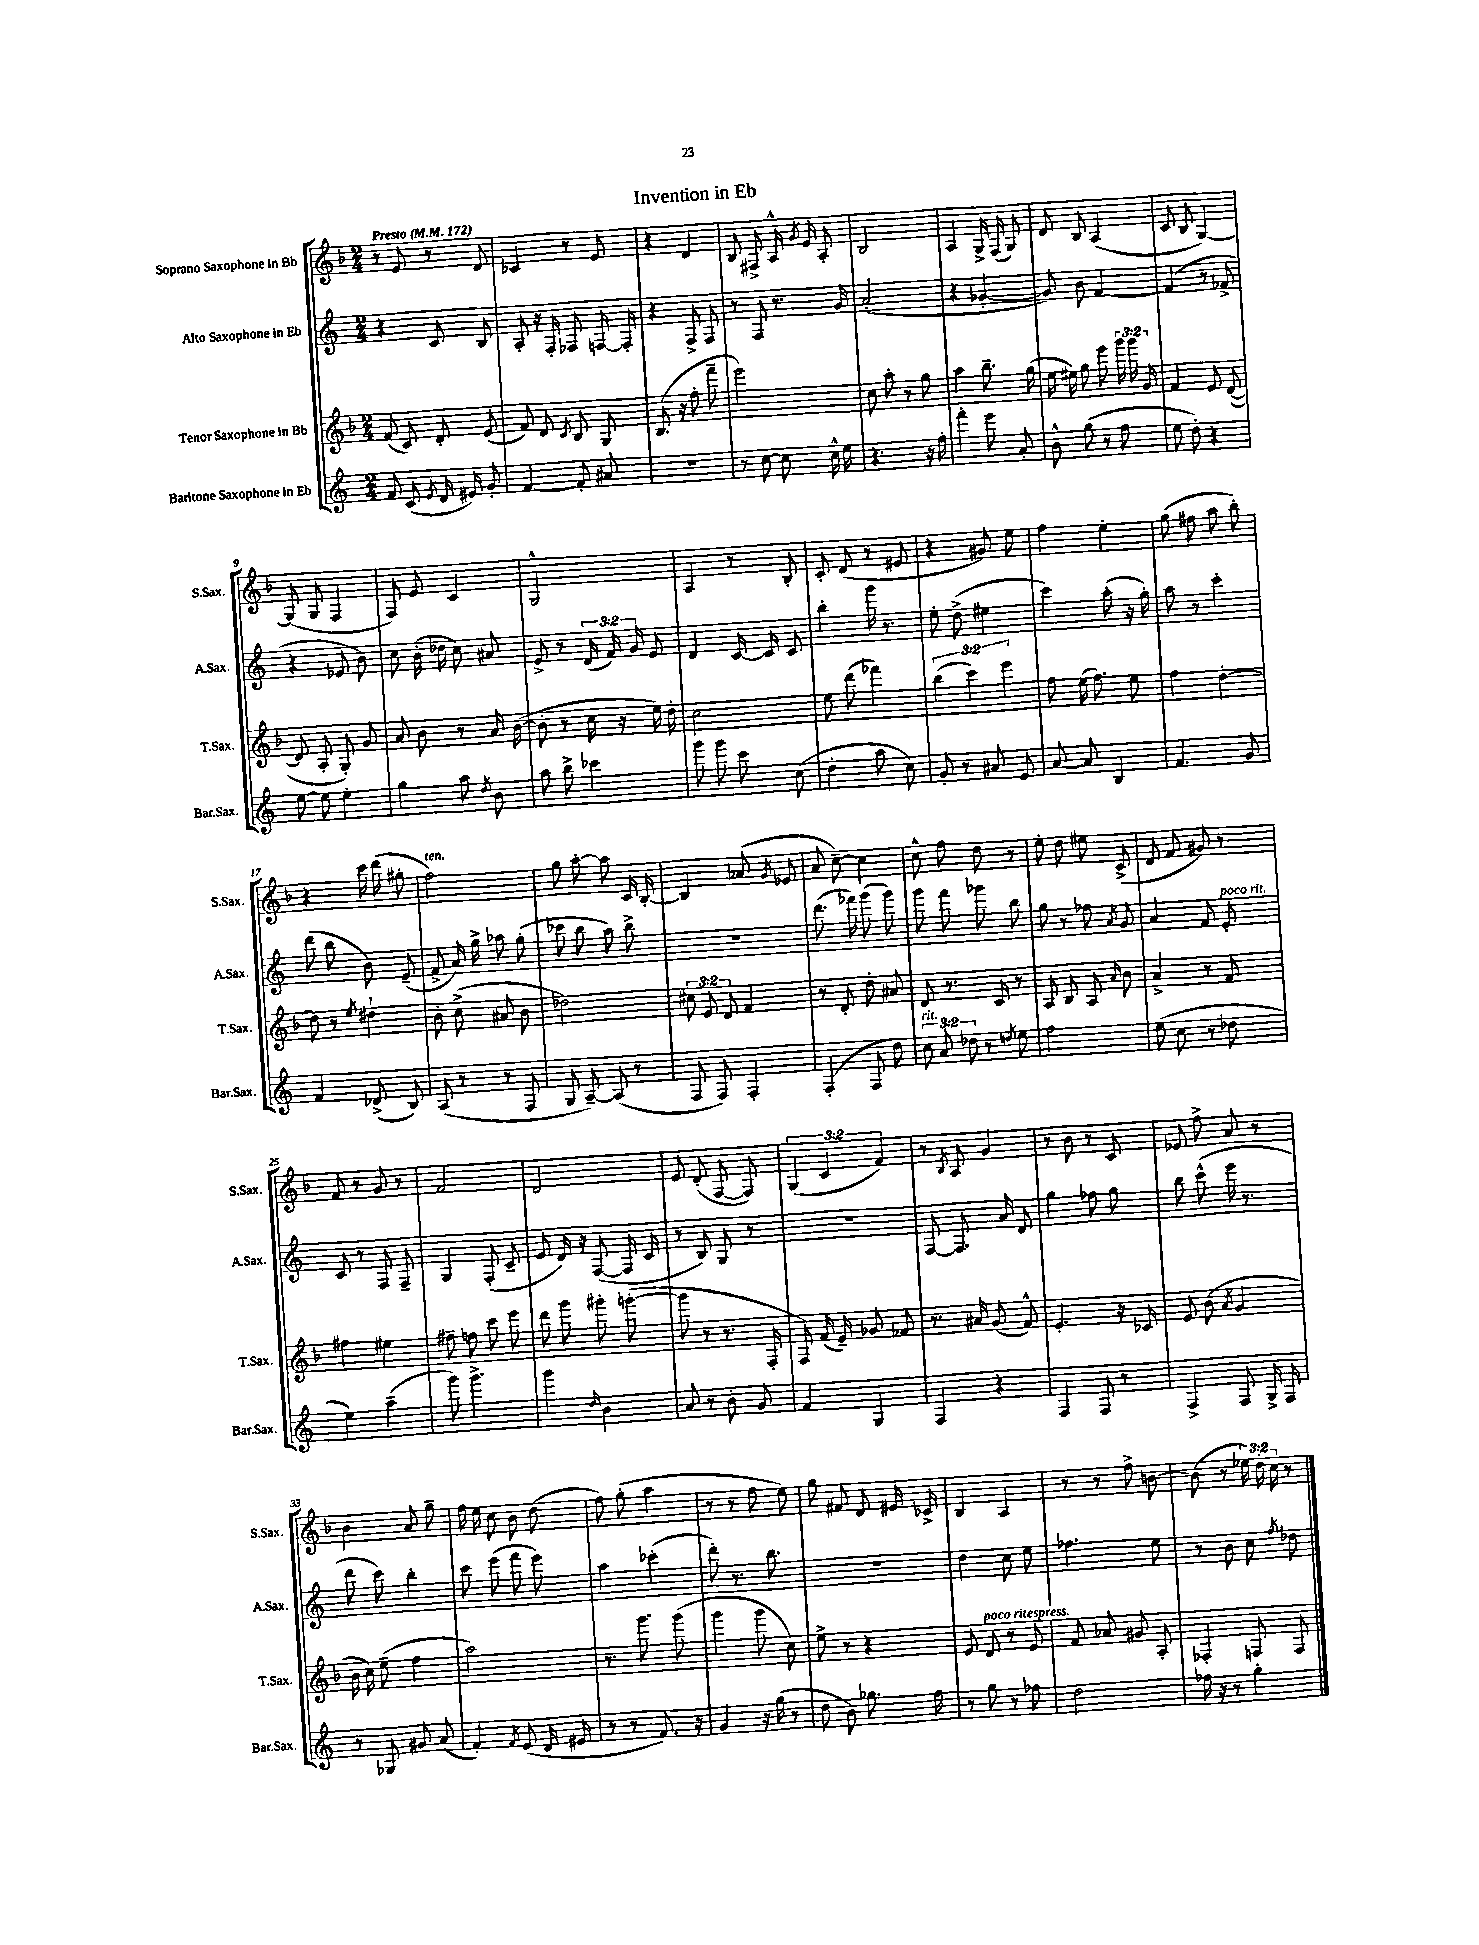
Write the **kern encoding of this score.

**kern	**kern	**kern	**kern
*staff4	*staff3	*staff2	*staff1
*clefG2	*clefG2	*clefG2	*clefG2
*k[]	*k[b-]	*k[]	*k[b-]
*M2/4	*M2/4	*M2/4	*M2/4
*MM172	*MM172	*MM172	*MM172
8f	(8f	4r	8r
(8c	8c)	.	8e
8qe	.	.	.
16d	8d'	8c	8r
16e#)	.	.	.
8g'	(8e	8B	8d
=	=	=	=
[4f	8f)	8A'	4c-
.	8d	16r	.
.	.	16F'	.
.	8qc	.	.
8f']	8B-	8F-	8r
8a#	8G	[16F	8e
.	.	16F']	.
=	=	=	=
2r	(8.B-	4r	4r
.	16r	.	.
.	8ff'	8F^	4d
.	8fff~	8F	.
=	=	=	=
8r	2eee)	8r	8B-
[8cc	.	8F	8F#^
8cc]	.	8.r	16A^^
.	.	.	8qg
.	.	.	16e
16cc^^	.	.	8A'
16ee	.	16g	.
=	=	=	=
4.r	8cc	(2a'	2B-
.	8aa'	.	.
.	8r	.	.
16r	8gg	.	.
16ff'	.	.	.
=	=	=	=
4fff'	4aa	4r	4A
8eee	8.bb-~	[4g-'	16G^
.	.	.	(16F
8a'	.	.	8G)
.	(16gg	.	.
=	=	=	=
8b^^	16ee	8g-])	8d
.	16ee#)	.	.
(8gg	8gg	8b	8B-
8r	8eee	[4f	(4A
8ff	24ggg	.	.
.	24ggg	.	.
.	24g	.	.
=	=	=	=
8ee	4f	(4f]	8c
8dd')	.	.	8B-
4r	8e	8r	[4G)
.	([8d	8f-^	.
=	=	=	=
[8ee	8d]	4r	(8G]
8ee]	8A'	.	8G
4ee'	8G')	8e-	4F
.	8g	8b)	.
=	=	=	=
4gg	8a	8cc	8F)
.	8b-	(16b'	8e
.	.	16dd-	.
8aa	8r	8cc)	4c
8qdd	.	.	.
8b	16a	8a#	.
.	([16b-	.	.
=	=	=	=
8aa	8b-']	8e^	2G^^
8bb^	8r	8r	.
4ccc-	16cc	(24d	.
.	.	24f)	.
.	16r	.	.
.	.	24g	.
.	16ee)	8e	.
.	16dd'	.	.
=	=	=	=
8ggg	2cc	4d	4A
8ggg	.	.	.
8ccc	.	[16c	8r
.	.	16c]	.
(8cc	.	8c	8B-'
=	=	=	=
4dd'	8ee	4bb'	8c'
.	(8ddd	.	(8d
8aa	4fff-)	16ggg	8r
.	.	8.r	.
8cc)	.	.	8e#
=	=	=	=
8g'	(6bb-	8ee'	4r
8r	.	(8dd^	.
.	6ccc)	.	.
8a#	.	4ee#	8g#)
.	6eee	.	.
8e	.	.	8ee
=	=	=	=
[8a	8ff	4ccc)	4ff
8a]	(16ee	.	.
.	8.ff)	.	.
4B	.	(8aa'	4ee'
.	8ee	16r	.
.	.	16gg')	.
=	=	=	=
4.f	4ff	8aa	(8gg
.	.	8r	8ff#
.	[4dd'	4ccc'	8aa
8g	.	.	8bb-')
=	=	=	=
4f	8dd]	(8ddd	4r
.	8r	8bb	.
.	8qee	.	.
(8d-^	4dd#`	8b)	16ccc
.	.	.	(16ddd
8B)	.	(8e~	8gg#'
=	=	=	=
(8A	8b-'	8f^	2ff)
8r	(8cc^	16a)	.
.	.	16gg^	.
8r	8a#	8aa-	.
8F	8b-	(8gg'	.
=	=	=	=
8G	2dd-)	8ccc-	8gg
[8A~)	.	8bb	[8aa'
(8A]	.	8aa)	8aa]
8r	.	8bb^	16c
.	.	.	[16B-'
=	=	=	=
8F	12cc#	2r	4B-]
.	12e	.	.
8F)	.	.	.
.	12d	.	.
4F'	4f	.	(8a-
.	.	.	8qg
.	.	.	8e-
=	=	=	=
(4F'	8r	(8.ddd	8a
.	8d'	.	[8cc~)
.	.	16fff-)	.
8F	8dd'	(8ggg	4cc]
8dd)	8a#	8ggg)	.
=	=	=	=
12cc	8d	8ggg	8cc^^
12a	.	.	.
.	8.r	8fff	8ff
12dd-	.	.	.
8r	.	8ggg-	8dd
.	16c	.	.
8qdd	.	.	.
8ee	8r	8bb	8r
=	=	=	=
2ff	8A	8gg	8ee'
.	8B-	8r	8dd
.	8A	8ff-	8ee#
.	16qqa	8qa	.
.	8b-	8g	(8c^
=	=	=	=
(8ee	4a^	4a	8d
8cc	.	.	8f
8r	8r	8f	8g#)
8dd-	8f	8e'	8r
=	=	=	=
4ee)	4ff#	8c	8f
.	.	8r	8r
(4aa~	4ee#	8F	8g
.	.	8F~	8r
=	=	=	=
8ggg)	8ff#~	4G	2f
4.ggg^	8ff	.	.
.	8ccc	(8F'	.
.	8eee	8c~	.
=	=	=	=
4ggg	8ddd	8e	2d
.	8ggg	16d)	.
.	.	16r	.
16qqdd	.	.	.
4b	8ggg#'	([8F	.
.	([8ggg'	16F]	.
.	.	16c	.
=	=	=	=
8a	8ggg]	8r	8e
8r	8r	8B)	(8d'
8b'	8.r	8G	[8F
8g	.	8r	8F])
.	16F'	.	.
=	=	=	=
4f	8F)	2r	(6G
.	(16f	.	.
.	.	.	6c
.	16e~)	.	.
4G	8g-	.	.
.	.	.	6f)
.	8f-	.	.
=	=	=	=
4F	8.r	[8F	8r
.	.	.	8qB-
.	.	8.F]	8A
.	16a#	.	.
4r	(8g	.	4g
.	.	16a	.
.	8f^^)	8d	.
=	=	=	=
4F	4.e'	4gg	8r
.	.	.	8b-
8F	.	8ff-	8r
8r	16r	8gg	8c
.	16c-	.	.
=	=	=	=
4F^	8e	8bb	8e-
.	(8b-	(8ccc^^	8ff^
.	8qa	.	.
8F	4g	16eee	8a
.	.	8.r	.
16G^	.	.	8r
16F	.	.	.
=	=	=	=
8r	16b-	8ddd	4b-
.	16cc)	.	.
8G-	(8ee~	8ccc)	.
8g#	4ff	4bb'	8a
(8a	.	.	8gg~
=	=	=	=
4f')	2aa)	8ccc	16ff
.	.	.	16ee
.	.	(8eee	8cc
8qf	.	.	.
(8e	.	8fff	8b-
16d	.	8eee)	(8dd
16e#	.	.	.
=	=	=	=
8r	8.r	4aa	8ff)
8r	.	.	(8gg'
.	8.ggg	.	.
8.f)	.	(4ccc-'	4aa
.	(8ggg	.	.
16r	.	.	.
=	=	=	=
4g	4ggg	8ddd')	8r
.	.	8.r	8r
16r	8ggg	.	8ff
(16gg	.	8.bb	.
8r	8cc)	.	8ee)
=	=	=	=
8dd	8ee^	2r	8gg
8b)	8r	.	8f#
8.gg-	4r	.	8d
.	.	.	16e#
16ff	.	.	16c-^
=	=	=	=
8r	8e	4dd	4B-
8gg	8d	.	.
8r	8r	8cc	4A
8ff-	8e	8ee	.
=	=	=	=
2dd	8f	4.ff-	8r
.	8a-	.	8r
.	8g#	.	8ff^
.	8A'	8ee	[8b
=	=	=	=
16ff-	4F-'	8r	(8b]
16r	.	.	.
8r	.	8b	8r
4gg'	8F	8cc	24ee-)
.	.	.	24dd'
.	.	.	24cc
.	.	8qff	.
.	8F	8dd-	8r
==	==	==	==
*-	*-	*-	*-
